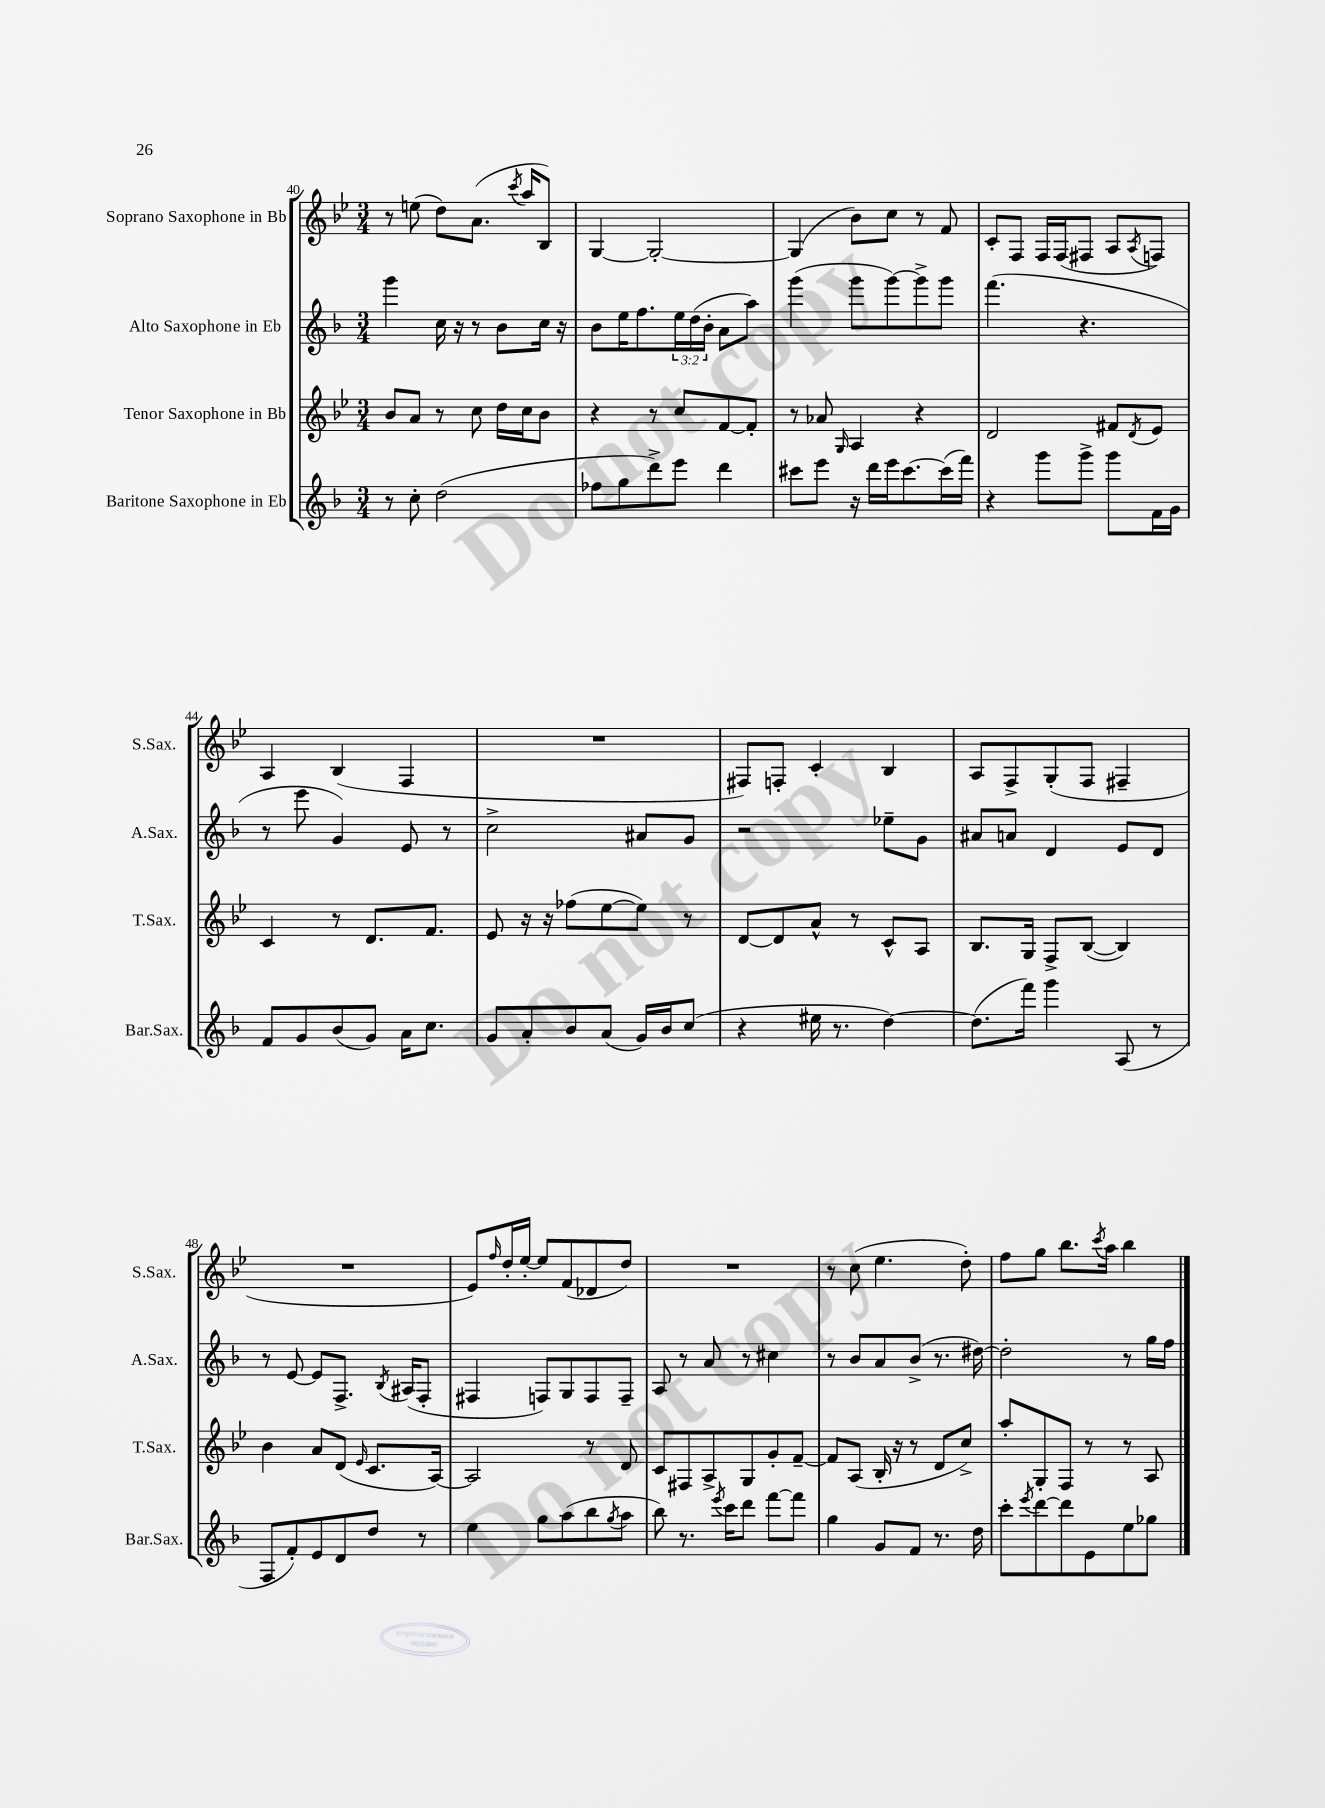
<<
\new StaffGroup <<
\new Staff = "s0" \with { instrumentName = "Soprano Saxophone in Bb" shortInstrumentName = "S.Sax." } {
    \clef treble \key bes \major \numericTimeSignature \time 3/4
    r8 e''8( d''8) a'8.( \acciaccatura { c'''8 } a''16 bes8) |
    g4~ g2~-. |
    g4( bes'8) c''8 r8 f'8 |
    c'8-. f8 f16 f16( fis8 a8 \acciaccatura { a8 } f8) |
    a4 bes4( f4 |
    R2. |
    fis8) f8-. c'4-. bes4 |
    a8 f8-> g8-.( f8 fis4-- |
    R2. |
    ees'8) \grace { f''16 } d''16-. ees''16~-. ees''8 f'8( des'8 d''8) |
    R2. |
    r8 c''8( ees''4. d''8-.) |
    f''8 g''8 bes''8. \acciaccatura { c'''8 } a''16 bes''4 \bar "|." |
}
\new Staff = "s1" \with { instrumentName = "Alto Saxophone in Eb" shortInstrumentName = "A.Sax." } {
    \clef treble \key f \major \numericTimeSignature \time 3/4 \override Staff.TupletNumber.text = #tuplet-number::calc-fraction-text
    g'''4 c''16 r16 r8 bes'8 c''16 r16 |
    bes'8 e''16 f''8. \tuplet 3/2 { e''16 d''16( bes'16-. } a'8 a''8) |
    g'''4( g'''8 g'''8~) g'''8-> g'''8 |
    f'''4.( r4. |
    r8 e'''8 g'4) e'8 r8 |
    c''2-> ais'8 g'8 |
    r2 ees''8-- g'8 |
    ais'8 a'8 d'4 e'8 d'8 |
    r8 e'8~ e'8 f8.-> \acciaccatura { bes8 } ais16( f8-. |
    fis4 f8) g8 f8 f8-- |
    a8 r8 a'8 r8 cis''4 |
    r8 bes'8 a'8 bes'8->( r8. dis''16~) |
    dis''2-. r8 g''16 f''16 \bar "|." |
}
\new Staff = "s2" \with { instrumentName = "Tenor Saxophone in Bb" shortInstrumentName = "T.Sax." } {
    \clef treble \key bes \major \numericTimeSignature \time 3/4
    bes'8 a'8 r8 c''8 d''16 c''16 bes'8 |
    r4 r8 c''8 f'8~ f'8-. |
    r8 aes'8 \grace { g16 } a4 r4 |
    d'2 fis'8 \acciaccatura { d'8 } ees'8 |
    c'4 r8 d'8. f'8. |
    ees'8 r16 r16 fes''8( ees''8~ ees''8) r8 |
    d'8~ d'8 a'8-^ r8 c'8-^ a8 |
    bes8. g16 f8-> bes8~( bes4) |
    bes'4 a'8 d'8( \grace { ees'16 } c'8. a16~) |
    a2 r8 d'8 |
    c'8 fis8 a8-> g8 g'8-. f'8~-- |
    f'8 a8( bes16-. r16 r8 d'8 c''8->) |
    a''8-. g8-. f8 r8 r8 a8 \bar "|." |
}
\new Staff = "s3" \with { instrumentName = "Baritone Saxophone in Eb" shortInstrumentName = "Bar.Sax." } {
    \clef treble \key f \major \numericTimeSignature \time 3/4
    r8 c''8-. d''2( |
    fes''8 g''8 d'''8->) e'''8 d'''4 |
    cis'''8 e'''8 r16 d'''16 e'''16 cis'''8.~ cis'''16( f'''16) |
    r4 g'''8 g'''8-> g'''8 f'16 g'16 |
    f'8 g'8 bes'8( g'8) a'16 c''8. |
    g'8 a'8-. bes'8 a'8( g'16) bes'16 c''8( |
    r4 eis''16 r8. d''4~) |
    d''8.( f'''16) g'''4 a8( r8 |
    f8 f'8-.) e'8 d'8 d''8 r8 |
    e''4 g''8 a''8( bes''8 \acciaccatura { g''8 } a''8 |
    bes''8) r8. \acciaccatura { e'''8 } c'''16 d'''8 f'''8~ f'''8 |
    g''4 g'8 f'8 r8. d''16 |
    c'''8-. \acciaccatura { e'''8 } d'''8~ d'''8 e'8 e''8 ges''8 \bar "|." |
}
>>
>>
\layout { \context { \Score currentBarNumber = #40 } }
